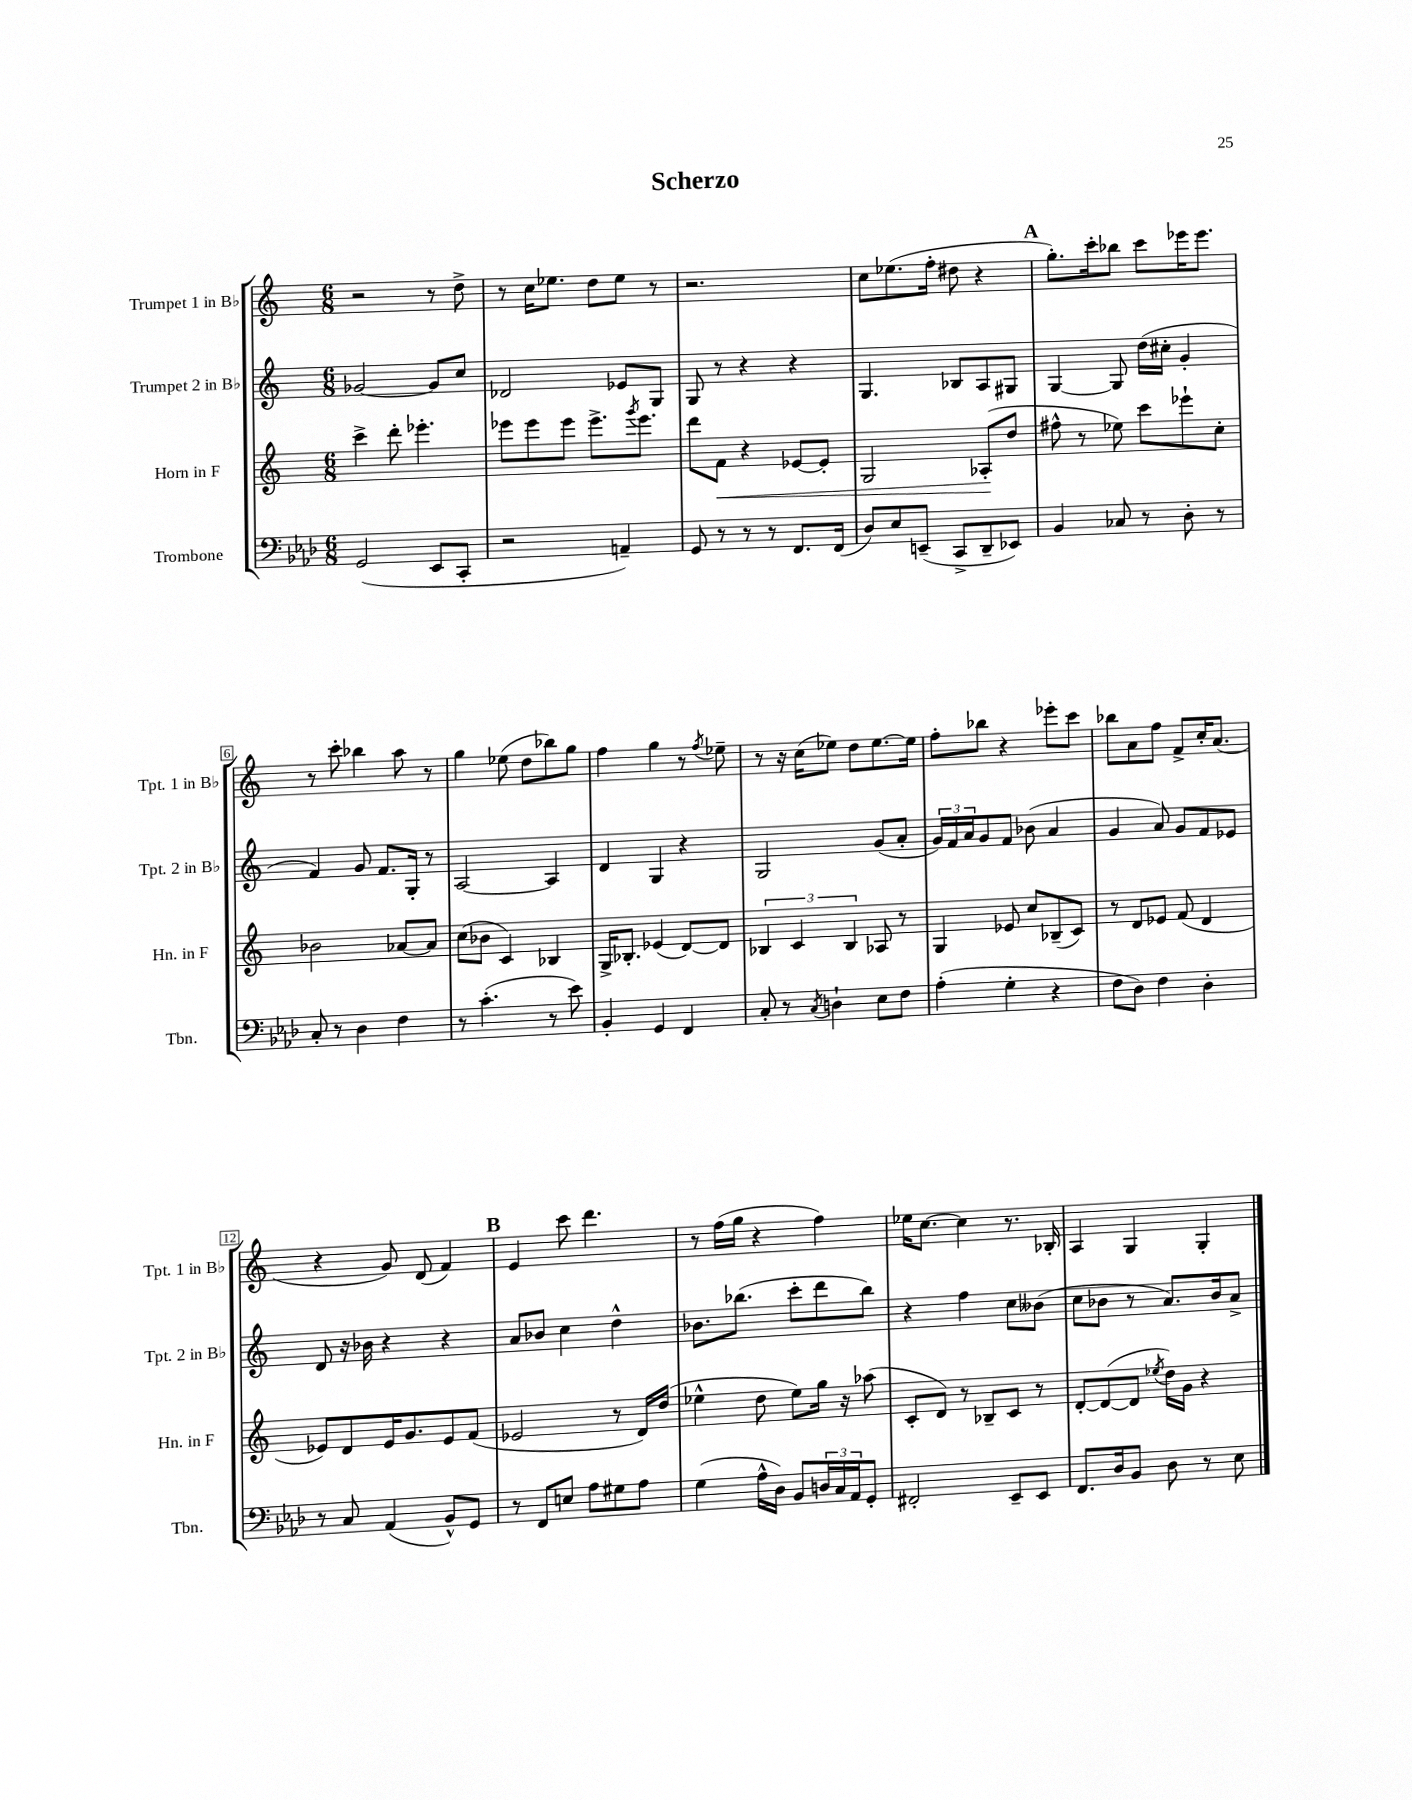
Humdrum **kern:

**kern	**kern	**dynam	**kern	**kern
*part4	*part3	*part3	*part2	*part1
*staff4	*staff3	*staff3	*staff2	*staff1
*I"Trombone	*I"Horn in F	*	*I"Trumpet 2 in B♭	*I"Trumpet 1 in B♭
*I'Tbn.	*I'Hn. in F	*	*I'Tpt. 2 in B♭	*I'Tpt. 1 in B♭
*clefF4	*clefG2	*	*clefG2	*clefG2
*k[b-e-a-d-]	*k[]	*	*k[]	*k[]
*M6/8	*M6/8	*	*M6/8	*M6/8
=1	=1	=1	=1	=1
(2GG/	4ccc^\	.	[2g-X/	2r
.	8ddd'\	.	.	.
.	4.eee-X'\	.	.	.
8EE-/L	.	.	8g-/L]	8r
8CC'/J	.	.	8cc/J	8dd^\
=2	=2	=2	=2	=2
2r	8eee-X\L	.	2d-X/	8r
.	8eee-\	.	.	16cc\KL
.	.	.	.	8.ee-X\J
.	8eee-\J	.	.	.
.	8.eee-^\L	.	.	8dd\L
4AAn~/)	.	.	8e-X/L	8ee-\J
.	8qggg/	.	.	.
.	8.eee-\J	.	.	.
.	.	.	8G/J	8r
=3	=3	=3	=3	=3
8GG/	8ddd\L	.	8G/	2.r
!	!	!LO:HP:b	!	!
8r	8f\J	<	8r	.
8r	4r	.	4r	.
8r	.	.	.	.
8.FF/L	[8e-X/L	.	4r	.
.	8e-'/J]	.	.	.
(16FF/Jk	.	.	.	.
=4	=4	=4	=4	=4
8D-/L)	2G/	.	4.G/	8cc\L
8E-/	.	.	.	(8.ee-X\
(8EEn~/J	.	.	.	.
.	.	.	.	16ff'\Jk
8CC^/L	.	.	8B-X/L	8dd#X\
8DD-~/	(8A-X'/L	.	8A/	4r
8EE-X/J)	8dd/J	[	8G#X/J	.
!!LO:REH:place=s1:t=A
=5	=5	=5	=5	=5
4BB-/	8ff#X^^\	.	[4G/	8.gg'\L)
.	8r	.	.	.
.	.	.	.	16ccc'\k
8C-X/	8ee-X\)	.	8G/]	8bb-X\J
8r	8ccc\L	.	(16dd\LL	8ccc\L
.	.	.	16cc#X'\JJ	.
8D-'\	8eee-X`\	.	4g'/	16eee-X\K
.	.	.	.	8.eee-\J
8r	8cc'\J	.	.	.
!!LO:LB:g=z
=6	=6	=6	=6	=6
8C'/	2b-X\	.	4f/)	8r
8r	.	.	.	8ccc'\
4D-\	.	.	8g/	4bb-X\
.	.	.	8.f/L	.
4F\	[8a-X/L	.	.	8aa\
.	.	.	16G'/Jk	.
.	8a-/J]	.	8r	8r
=7	=7	=7	=7	=7
8r	(8cc\L	.	[2A/	4gg\
(4.c'\	8b-X\J	.	.	.
.	4c/)	.	.	(8ee-X\
.	.	.	.	8dd\L
8r	4B-X/	.	4A/]	8bb-X\)
8e-\)	.	.	.	8gg\J
=8	=8	=8	=8	=8
4BB-'/	16G^/KL	.	4d/	4ff\
.	8.B-X'/J	.	.	.
4GG/	(4e-X/	.	4G/	4gg\
4FF/	[8d/L)	.	4r	8r
.	.	.	.	8qff/
.	8d/J]	.	.	8ee-X~\
=9	=9	=9	=9	=9
8C'/	6B-X/	.	2G/	8r
8r	.	.	.	16r
.	6c/	.	.	.
.	.	.	.	(16cc\KL
8qC/	.	.	.	.
4Dn`\	.	.	.	8ee-X\J)
.	6B-/	.	.	.
.	.	.	.	8dd\L
8E-\L	8A-X/	.	(8g/L	[8.ee-\
8F\J	8r	.	8a'/J	.
.	.	.	.	16ee-\Jk]
=10	=10	=10	=10	=10
(4A-'\	4G/	.	24g/LL)	8ff'\L
.	.	.	24f/	.
.	.	.	24a/J	.
.	.	.	8g/	8bb-X\J
4G'\	8e-X/	.	8f/J	4r
.	8cc/L	.	(8b-X\	.
4r	(8B-X~/	.	4a/	8eee-X'\L
.	8c/J)	.	.	8ccc\J
=11	=11	=11	=11	=11
8F\L	8r	.	4g/	8bb-X\L
8D-\J)	8d/L	.	.	8a\
4F\	8e-X/J	.	8a/)	8ff\J
.	(8f/	.	8g/L	8f^/L
4D-'\	4d/	.	8f/	16cc'/K
.	.	.	.	(8.a/J
.	.	.	8e-X/J	.
!!LO:LB:g=z
=12	=12	=12	=12	=12
8r	8e-X/L)	.	8d/	4r
8C/	8d/	.	16r	.
.	.	.	16b-X\	.
(4AA-/	16e-/K	.	4r	8g/)
.	8.g/	.	.	.
.	.	.	.	(8d/
8BB-^^/L)	8e-/	.	4r	4f/)
8GG/J	(8f/J	.	.	.
!!LO:REH:place=s1:t=B
=13	=13	=13	=13	=13
8r	2e-X/	.	8a/L	4e/
8FF/L	.	.	8b-X/J	.
8En/J	.	.	4cc\	8ccc\
8A-\L	.	.	.	4.ddd\
8G#X\	8r	.	4dd^^\	.
8A-\J	16d/LL)	.	.	.
.	(16dd/JJ	.	.	.
=14	=14	=14	=14	=14
(4G\	4ee-X^^\	.	8.b-X\L	8r
.	.	.	.	(16ff\LL
.	.	.	(8.bb-X\J	16gg\JJ
16A-^^\LL	8dd\	.	.	4r
16D-\JJ)	.	.	.	.
8BB-/L	8ee-\L)	.	8ccc'\L	.
24Dn/L	16gg\Jk	.	8ddd\	4ff\)
24C/	.	.	.	.
.	16r	.	.	.
24AA-/J	.	.	.	.
8GG'/J	(8aa-X\	.	8bb-\J)	.
=15	=15	=15	=15	=15
2FF#X'/	8c'/L	.	4r	16ee-X\KL
.	.	.	.	[8.cc\J
.	8d/J)	.	.	.
.	8r	.	4ff\	4cc\]
.	8B-X~/L	.	.	.
8EE-~/L	8c/J	.	8cc\L	8.r
8EE-/J	8r	.	(8b--X\J	.
.	.	.	.	16B-X'/
=16	=16	=16	=16	=16
8.FF/L	[8d'/L	.	8cc\L	4A/
.	(8d/_	.	8b-X\J	.
16D-/k	.	.	.	.
8BB-/J	8d/J]	.	8r	4G/
.	8qee-X/	.	.	.
8D-\	16dd\LL)	.	8.a/L)	.
.	16g\JJ	.	.	.
8r	4r	.	.	4G'/
.	.	.	16b-/k	.
8E-\	.	.	8a^/J	.
==	==	==	==	==
*-	*-	*-	*-	*-
